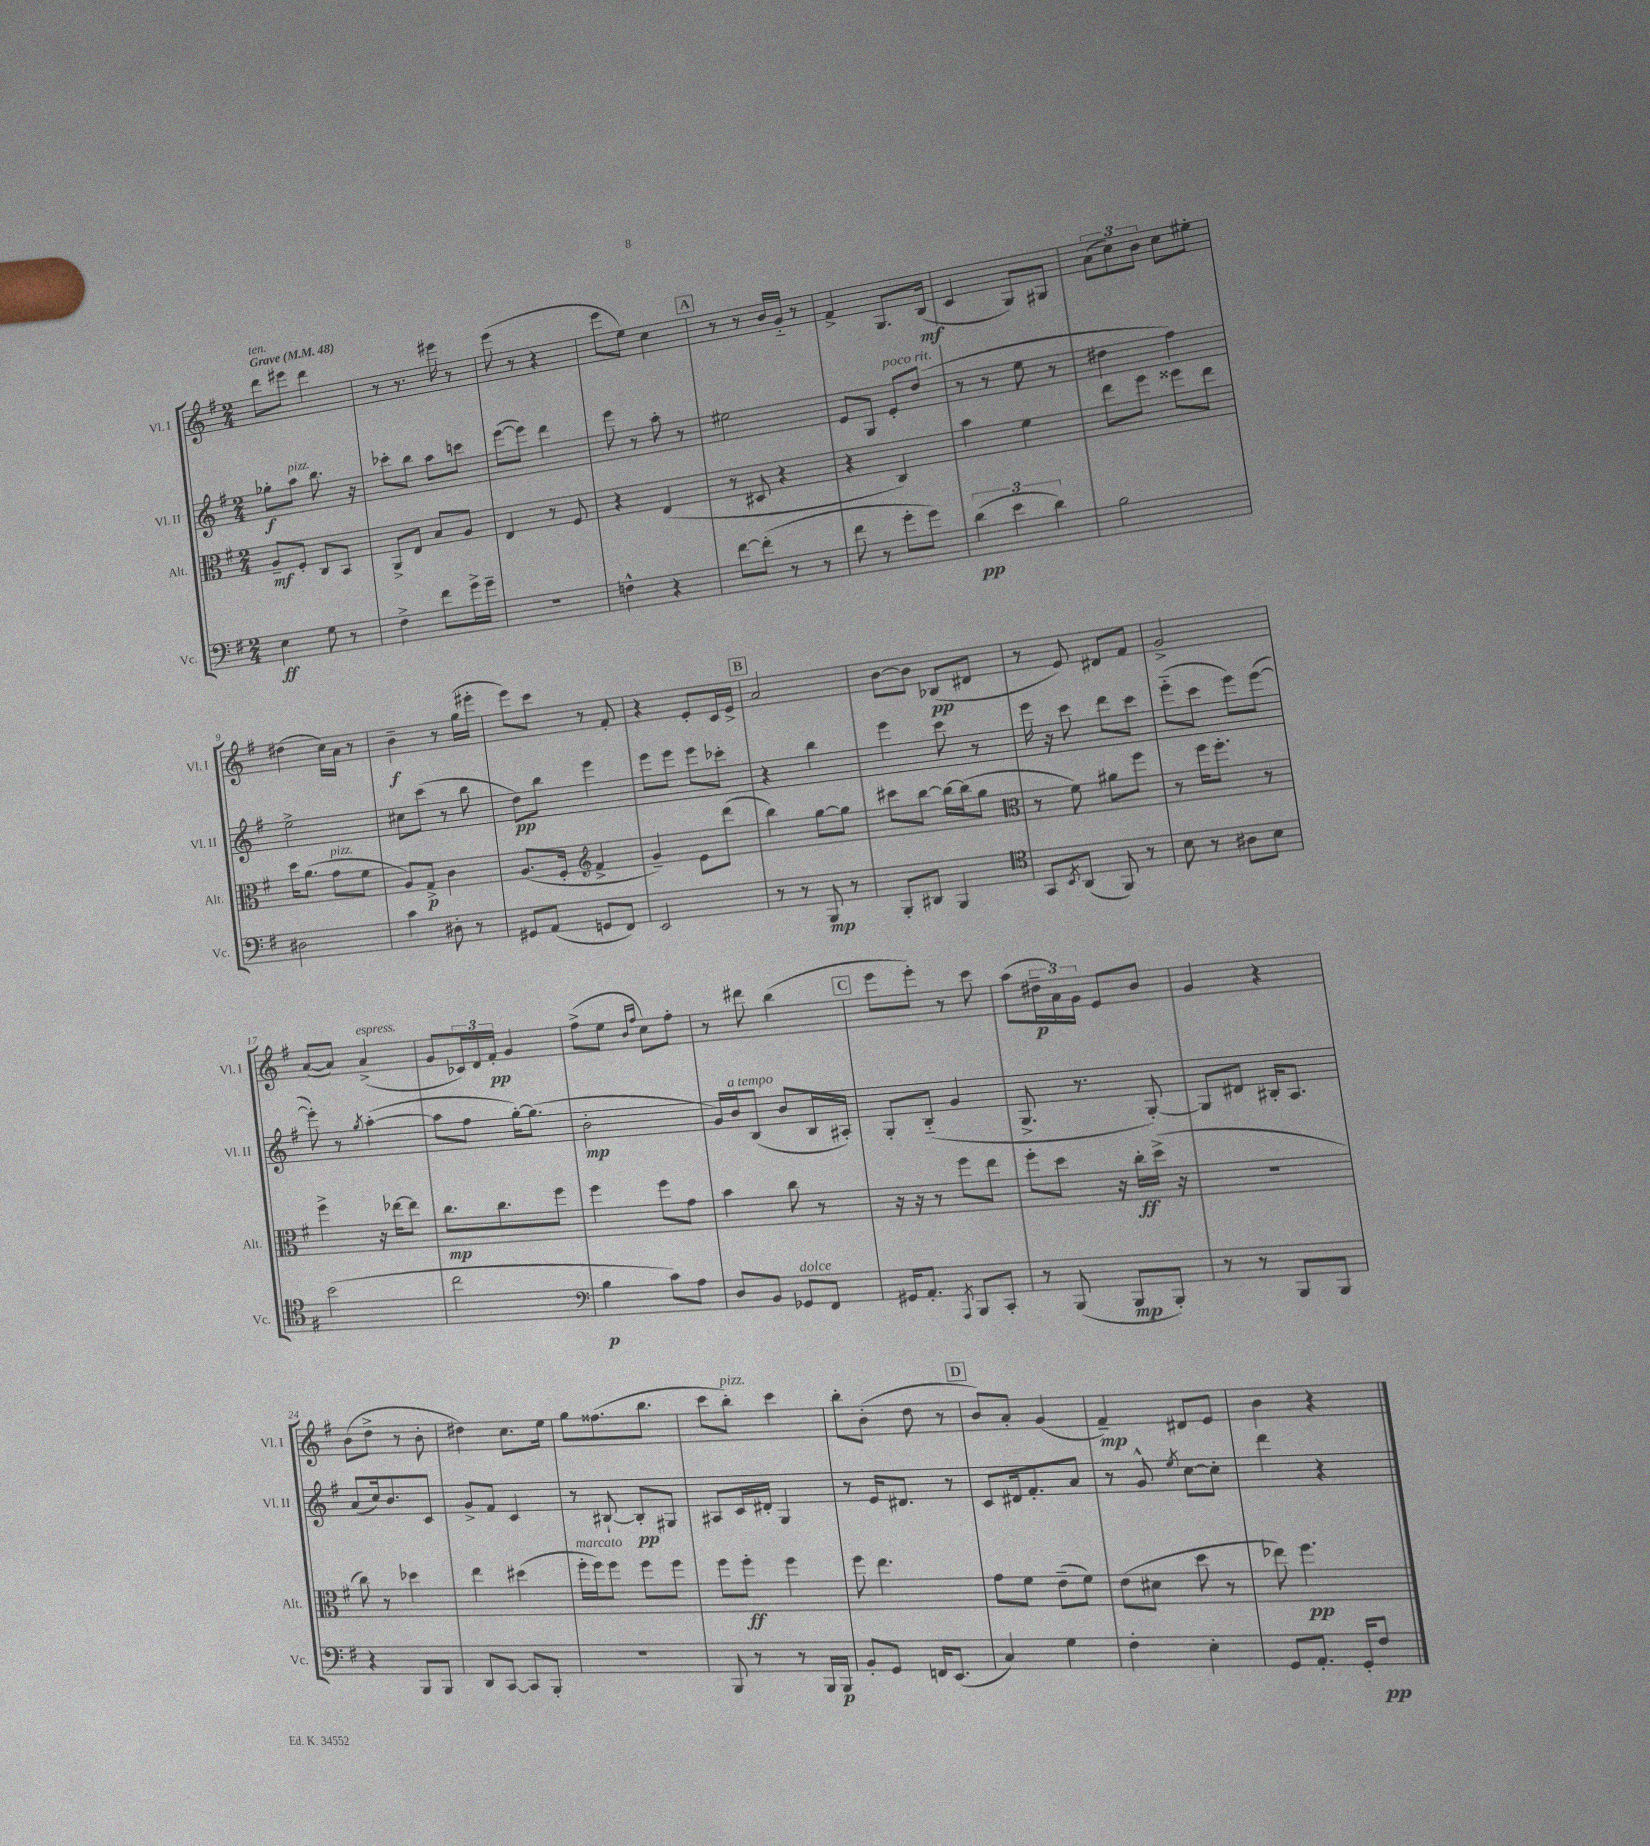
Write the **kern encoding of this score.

**kern	**kern	**kern	**kern
*staff4	*staff3	*staff2	*staff1
*clefF4	*clefC3	*clefG2	*clefG2
*k[f#]	*k[f#]	*k[f#]	*k[f#]
*M2/4	*M2/4	*M2/4	*M2/4
*MM48	*MM48	*MM48	*MM48
4E\	8A~/L	8gg-'\L	8ddd\L
.	8F#'/J	8aa\J	8eee#\J
8G\	8C/L	8.bb\	4ddd\
8r	8BB/J	.	.
.	.	16r	.
=	=	=	=
4F#^\	8AA^/L	8ccc-'\L	8r
.	8E/J	8bb\J	8.r
8f#\L	8B/L	8aa\L	.
.	.	.	16eee#\
16g^\L	8A/J	8ccc\J	8r
16g~\JJ	.	.	.
=	=	=	=
2r	4E/	([8eee\L	(8eee\
.	.	8eee\]J)	8r
.	8r	4ddd\	4r
.	8F#/	.	.
=	=	=	=
4F^^\	4r	8eee\	8eee\L
.	.	8r	8ee\J)
4r	(4E/	8aa'\	4cc\
.	.	8r	.
=	=	=	=
[8f#\L	8r	2ee#\	8r
(8f#'\]J	8D#/	.	8r
8r	4r	.	16b/LL
.	.	.	16g'~/JJ
8r	.	.	8r
=	=	=	=
8f#\	4r	8e/L	4f#^/
8r	.	8G/J	.
8g'\L	4C/)	8e'/L	8.G/L
8g\J)	.	(8dd/J	.
.	.	.	(16B/Jk
=	=	=	=
(6d\	4b\	8r	4c/
.	.	8r	.
6e\	.	.	.
.	4f#\	8ee\	8G/L)
6d\)	.	.	.
.	.	8r	8G#/J
=	=	=	=
2B\	8ee\L	4dd#\	(12a\L
.	.	.	12cc\)
.	8ff#\J	.	.
.	.	.	12b\J
.	8ff##\L	4ff#\)	8cc\L
.	8ee\J	.	8ee#'\J
=	=	=	=
2D#\	16dd\LK	2ee^\	(4dd#\
.	(8.a\J	.	.
.	8g\L	.	16cc\LL)
.	.	.	16a\JJ
.	8f#\J	.	8r
=	=	=	=
4c\	8A/L)	8cc#\L	4b~\
.	8G^/J	(8ccc\J	.
8D#'\	4c\	8r	8r
8r	.	8bb\	(16gg\LL
.	.	.	16eee#'\JJ
=	=	=	=
8GG#/L	(8.A/L	8dd\L)	8eee\L)
(8AA/J	.	8bb\J	8ccc\J
.	16F#'/Jk	.	.
*	*clefG2	*	*
8GG/L	4f#^/	4eee\	8r
8FF#/J)	.	.	8f#'/
=	=	=	=
2EE/	4g~/)	8eee\L	4r
.	.	8eee\J	.
.	8e\L	8eee\L	8e'/L
.	(8ddd\J	8ccc-'\J	16c/L
.	.	.	16e^/JJ
=	=	=	=
8r	4bb\)	4r	2a/
8r	.	.	.
8BBB/	[8gg\L	4bb\	.
8r	8gg\]J	.	.
=	=	=	=
8BBB'/L	8ccc#\L	4eee\	[8b\L
8DD#/J	[8bb\J	.	8b\]J
4BBB/	16bb\_LL	8ccc\	(8B-/L
.	(16bb\]J	.	.
.	8gg\J	8r	8d#/J
=	=	=	=
*clefC4	*clefC3	*	*
8GG/L	8r	16eee\	8r
.	.	16r	.
8qBB/	.	.	.
(8AA/J	8f#\)	8ccc\	8e/)
8FF#/)	8a#\L	8ddd\L	8d#/L
8r	8ff#\J	8ccc\J	8f#/J
=	=	=	=
8B\	8r	(8eee'~\L	2g^/
8r	16ff#\LK	8ccc\J	.
.	8.ff#'\J	.	.
8A#\L	.	8eee\L)	.
8B\J	8r	([8eee\J	.
=	=	=	=
(2b\	4ff#^\	8eee'\])	([8a/L
.	.	8r	8a/]J)
.	.	8qgg/	.
.	16r	([4aa'\	(4a^/
.	[16ee-\LK	.	.
.	8ee-\]J	.	.
=	=	=	=
2cc\	8.cc\L	8aa\]L	8g/L
.	.	8ff#\J	24c-/L)
.	.	.	24d/
.	8.cc\	.	.
.	.	.	24f#'/JJ
.	.	[16gg'\LK)	4g/
.	.	(8.gg\]J	.
.	8ff#\J	.	.
=	=	=	=
*clefF4	*	*	*
4B\	4ff#\	2b'\	(8ff#^\L
.	.	.	8ee\J
.	.	.	16qqb/LL
.	.	.	16qqff#/JJ
8c\L)	8ff#\L	.	8cc\L)
8A\J	8g\J	.	8ff#'\J
=	=	=	=
8D/L	4b\	16g/LL)	8r
.	.	16b/J	.
8BB/J	.	(8B/J	8ddd#\
8GG-/L	8cc\	8b/L	(4bb\
8FF#/J	8r	16B/L	.
.	.	16A#'/JJ)	.
=	=	=	=
16GG#/LK	16r	8G'/L	8eee\L
8.AA'/J	16r	.	.
.	8r	(8B'~/J	8eee'\J)
8qAAA/	.	.	.
8BBB/L	8ff#\L	4g/	8r
8CC'/J	8ee\J	.	8ccc\
=	=	=	=
8r	8ff#'\L	8.G^/	(8aa\L
(8BBB/	8dd\J	.	24dd#~\L
.	.	.	24a\)
.	.	8.r	.
.	.	.	24g\JJ
8BBB/L	16r	.	8e/L
.	16cc'\LL	.	.
8BBB'/J)	(16dd^\JJ	[8G'/)	8b/J
.	16r	.	.
=	=	=	=
8r	2r	8G/]L	4g/
8r	.	8d#/J	.
8BBB/L	.	16B#'/LK	4r
.	.	8.A/J	.
8BBB/J	.	.	.
=	=	=	=
4r	8cc\)	(8a/L	(8b\L
.	8r	16cc/k)	8dd^\J
.	.	8.b/	.
8BBB/L	4dd-\	.	8r
8BBB/J	.	8c/J	8b'\
=	=	=	=
8DD/L	4ee\	8g^/L	4dd#\)
[8CC/J	.	8f#/J	.
8CC/]L	(4dd#\	4c/	8.cc\L
8BBB'/J	.	.	.
.	.	.	16ee\Jk
=	=	=	=
2r	16ff#'\LL	8r	8gg\L
.	16ff#\J)	.	.
.	8ff#\J	[8B#`/	(8.ff##\
.	8ff#\L	8B#'/]L	.
.	.	.	8.bb\J
.	8ff#\J	8G#/J	.
=	=	=	=
8BBB/	8ff#\L	8A#/L	8ccc\L
8r	8ff#'\J	16c/L	8bb'\J)
.	.	16d#'/JJ	.
8r	4ff#\	4G/	4ccc\
16BBB/LL	.	.	.
16BBB/JJ	.	.	.
=	=	=	=
8BB'/L	8ff#\	8r	8bb'\L
8GG/J	4.ee\	16e/LK	(8b'\J
.	.	8.d#/J	.
16FF/LK	.	.	8dd\
(8.EE/J	.	.	.
.	.	8r	8r
=	=	=	=
4C/)	8g\L	8c/L	8b/L)
.	8f#\J	16d#/k	8a'/J
.	.	8.f#'/	.
4G\	(8e~\L	.	(4g/
.	8f#\J)	8a/J	.
=	=	=	=
4F#'\	(8e\L	8r	4f#~/)
.	8d#\J	8g^^/	.
.	.	8qee/	.
4E'\	8dd\	[8cc\L	8d#/L
.	8r	8cc'\]J	8e/J
=	=	=	=
8GG/L	8ee-\)	4ddd\	4b\
8.AA'/J	4.ff#\	.	.
.	.	4r	4r
16GG'/LK	.	.	.
8F#/J	.	.	.
==	==	==	==
*-	*-	*-	*-
